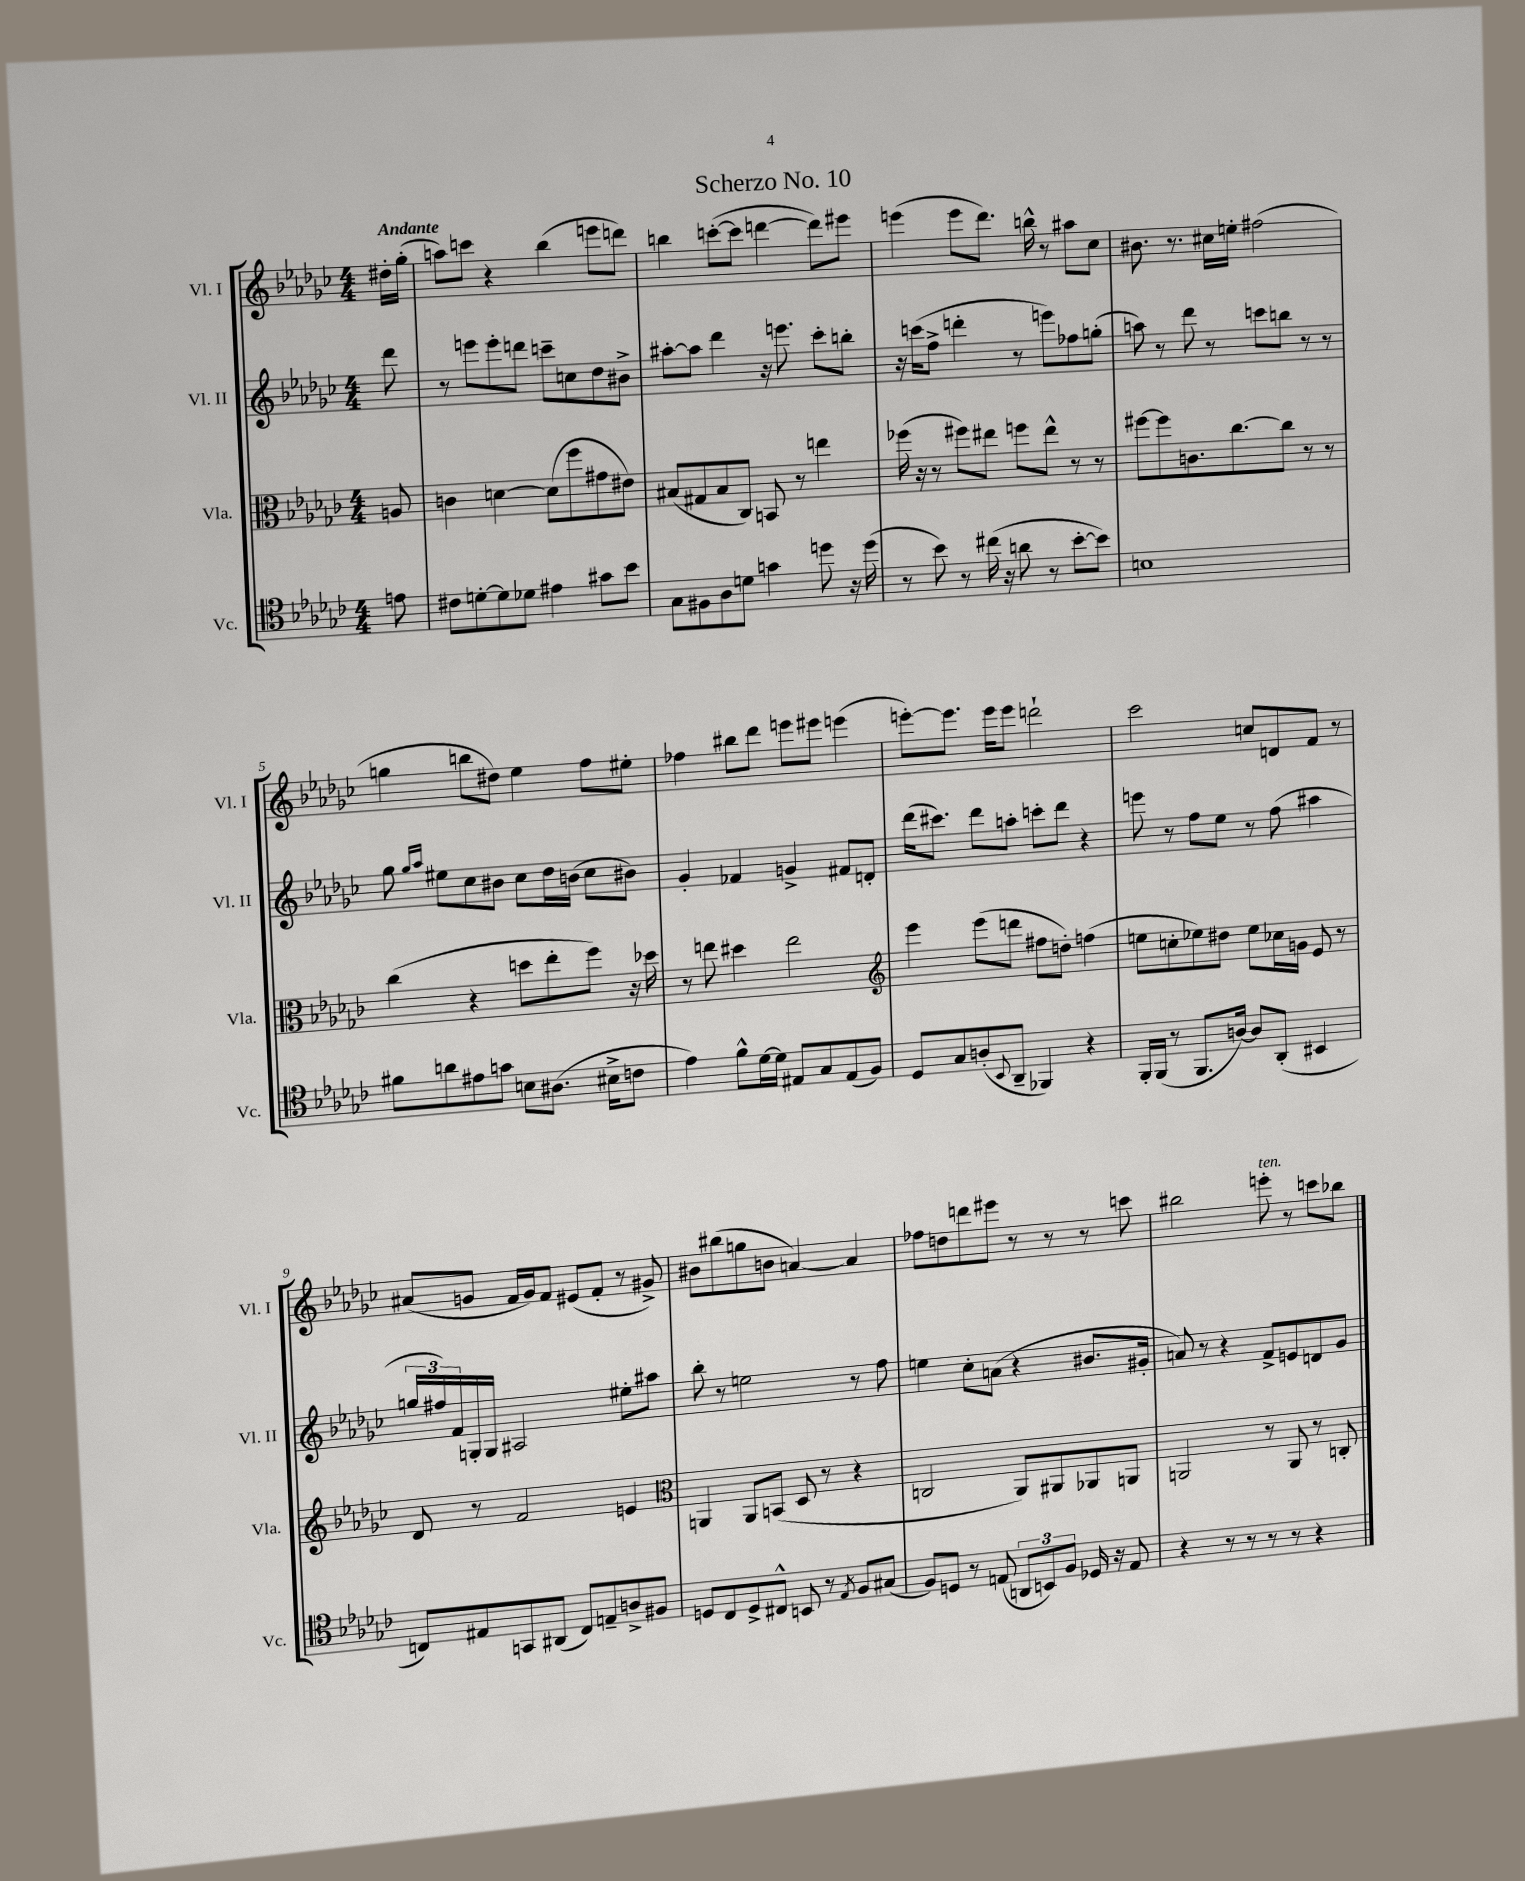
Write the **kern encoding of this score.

**kern	**kern	**kern	**kern
*part4	*part3	*part2	*part1
*staff4	*staff3	*staff2	*staff1
*I"Vc.	*I"Vla.	*I"Vl. II	*I"Vl. I
*I'Vc.	*I'Vla.	*I'Vl. II	*I'Vl. I
*clefC4	*clefC3	*clefG2	*clefG2
*k[b-e-a-d-g-c-]	*k[b-e-a-d-g-c-]	*k[b-e-a-d-g-c-]	*k[b-e-a-d-g-c-]
*M4/4	*M4/4	*M4/4	*M4/4
=	=	=	=
!	!	!	!LO:TX:a:B:t=Andante
8en\	8An/	8ddd-\	16dd#X'\LL
.	.	.	(16gg-'\JJ
=1	=1	=1	=1
8c#X\L	4cn\	8r	8aan\L)
[8dn'\	.	8eeen\L	8cccn\J
8d\]	[4dn\	8eee'\	4r
8d-X\J	.	8dddn\J	.
4e#X\	(8d\L]	8cccn~\L	(4bb-\
.	8ff\	8ccn\	.
8g#X\L	8g#X\	8dd-\	8eeen\L
8b-\J	8e#X\J)	8b#X^\J	8dddn\J)
=2	=2	=2	=2
8G-\L	(8B#X/L	[8aa#X'\L	4bbn\
8F#X\	8G#X/	8aa#\J]	.
8A-\	8B#/	4ddd-\	([8cccn'\L
8dn\J	8C-/J)	.	8ccc\J]
4gn\	8BBn/	16r	[4dddn\
.	.	8.eeen\	.
.	8r	.	.
8ddn\	4een\	8ccc-'\L	8ddd\L])
16r	.	8bbn'\J	8eee#X\J
(16dd\	.	.	.
=3	=3	=3	=3
8r	(16ff-X\	16r	(4eeen\
.	16r	(16cccn\KL	.
8b-\)	8r	8ff^\J	.
8r	8ff#X\L)	4dddn'\	8eee\L
(16cc#X\	8ee#X\J	.	8.ddd-\J)
16r	.	.	.
8an\	8ffn\L	8r	.
.	.	.	16bbn^^\
8r	8ee#^^\J	8eeen\L)	8r
[8b-'\L	8r	8ff-X\	8aa#X\L
8b-\J])	8r	(8ggn'\J	8cc-\J
=4	=4	=4	=4
1Bn	[8ff#X\L	8aan\)	8.b#X\
.	8ff#\]	8r	.
.	.	.	8.r
.	8.cn\	8ddd-\	.
.	.	8r	16cc#X\LL
.	[8.cc-\	.	16een'\JJ
.	.	8cccn\L	(2ff#X\
.	8cc-\J]	8bbn\J	.
.	8r	8r	.
.	8r	8r	.
!!LO:LB:g=z
=5	=5	=5	=5
8f#X\L	(4cc-\	8gg-\	4ggn\
.	.	16qqgg-/LL	.
.	.	16qqaa-/JJ	.
8an\	.	8ee#X\L	.
8e#X\	4r	8cc-\	8bbn\L
8gn\J	.	8b#X\J	8dd#X\J)
8Bn\L	8ddn\L	8cc-\L	4ee-\
(8.A#X\J	8ee-'\	16dd-\L	.
.	.	(16bn\JJ	.
.	8ff\J)	8cc-\L	8ff\L
16B#X^\KL	.	.	.
8cn\J	16r	8b#X\J)	8ee#X'\J
.	16dd-X\	.	.
=6	=6	=6	=6
4e-\)	8r	4g-'/	4ff-X\
.	8een\	.	.
8f^^\L	4dd#X\	4f-X/	8bb#X\L
[16d-\L	.	.	8ddd-\J
16d-\JJ]	.	.	.
8E#X/L	2ee\	4gn^/	8eeen\L
8G-/	.	.	8eee#X\J
(8E#/	.	8f#X/L	(4eeen\
8F/J)	.	8dn'/J	.
=7	=7	=7	=7
*	*clefG2	*	*
8D-/L	4eee-\	(16ddd-\KL	[8eeen'\L)
.	.	8.ccc#X\J)	.
8G-/	.	.	8.eee\J]
(8An'/	(8eee-\L	8ddd-\L	.
.	.	.	16eee\KL
8qqBB-/	.	.	.
8AA-~/J	8dddn\J	8aan'\J	8eee\J
4FF-X/)	8ff#X\L	8cccn'\L	2dddn`\
.	8ddn'\J)	8ddd-\J	.
4r	(4ffn\	4r	.
=8	=8	=8	=8
16FF'/LL	8een\L	8eeen\	2ccc-\
(16FF/JJ	.	.	.
8r	8ccn'\	8r	.
8.FF/L	8ee-X\)	8ff\L	.
.	8dd#X\J	8ee-\J	.
[16An/Jk)	.	.	.
8A/L]	8ee-\L	8r	8ccn/L
(8AA-'/J	16cc-X\L	(8ff\	8dn/
.	16gn\JJ	.	.
4BB#X/	8e-/	4aa#X\	8f/J
.	8r	.	8r
!!LO:LB:g=z
=9	=9	=9	=9
8Cn/L)	8d-/	24ggn/LL	(8a#X/L
.	.	24ff#X/)	.
.	.	24f/	.
8E#X/	8r	16Gn'/	8gn/J
.	.	16G/JJ	.
8GGn/	2f/	2A#X/	16f/LL
.	.	.	16g/J)
(8AA#X/J	.	.	8f/J
8C/L)	.	.	(8e#X/L
8En~/	.	.	8f'/J
8An^/	4en/	8ee#X'\L	8r
8F#X/J	.	8aa#X\J	8g#X^/)
=10	=10	=10	=10
*	*clefC3	*	*
8Dn/L	4AAn/	8bb-'\	8b#X\L
8C-/	.	8r	(8bb#X\
8D^/	8AA/L	2een\	8ggn\
8C#X^^/J	(8BBn/J	.	8bn\J
8BBn/	8D-/	.	[4an/)
8r	8r	.	.
8qE-/	.	.	.
8F/L	4r	8r	4a/]
(8G#X/J	.	8ff\	.
=11	=11	=11	=11
8F/L)	2Cn/	4een\	8ff-X\L
8Dn/J	.	.	8ddn\
8r	.	8cc-'\L	8dddn\
(8En/	.	(8an\J	8eee#X\J
12AAn/L	8AA-/L)	4r	8r
12BBn/)	.	.	.
.	8AA#X/	.	8r
12F/J	.	.	.
16D-X/	8AA-X/	8.b#X/L	8r
16r	.	.	.
8E/	8AAn/J	.	8cccn\
.	.	16g#X'/Jk	.
=12	=12	=12	=12
4r	2AAn/	8an/)	2bb#X\
.	.	8r	.
8r	.	4r	.
8r	.	.	.
!	!	!	!LO:TX:a:i:t=ten.
8r	8r	8f^/L	8eeen'\
8r	8AA/	8en/	8r
4r	8r	8dn/	8cccn\L
.	8Cn'/	8g-/J	8bb-X\J
==	==	==	==
*-	*-	*-	*-
